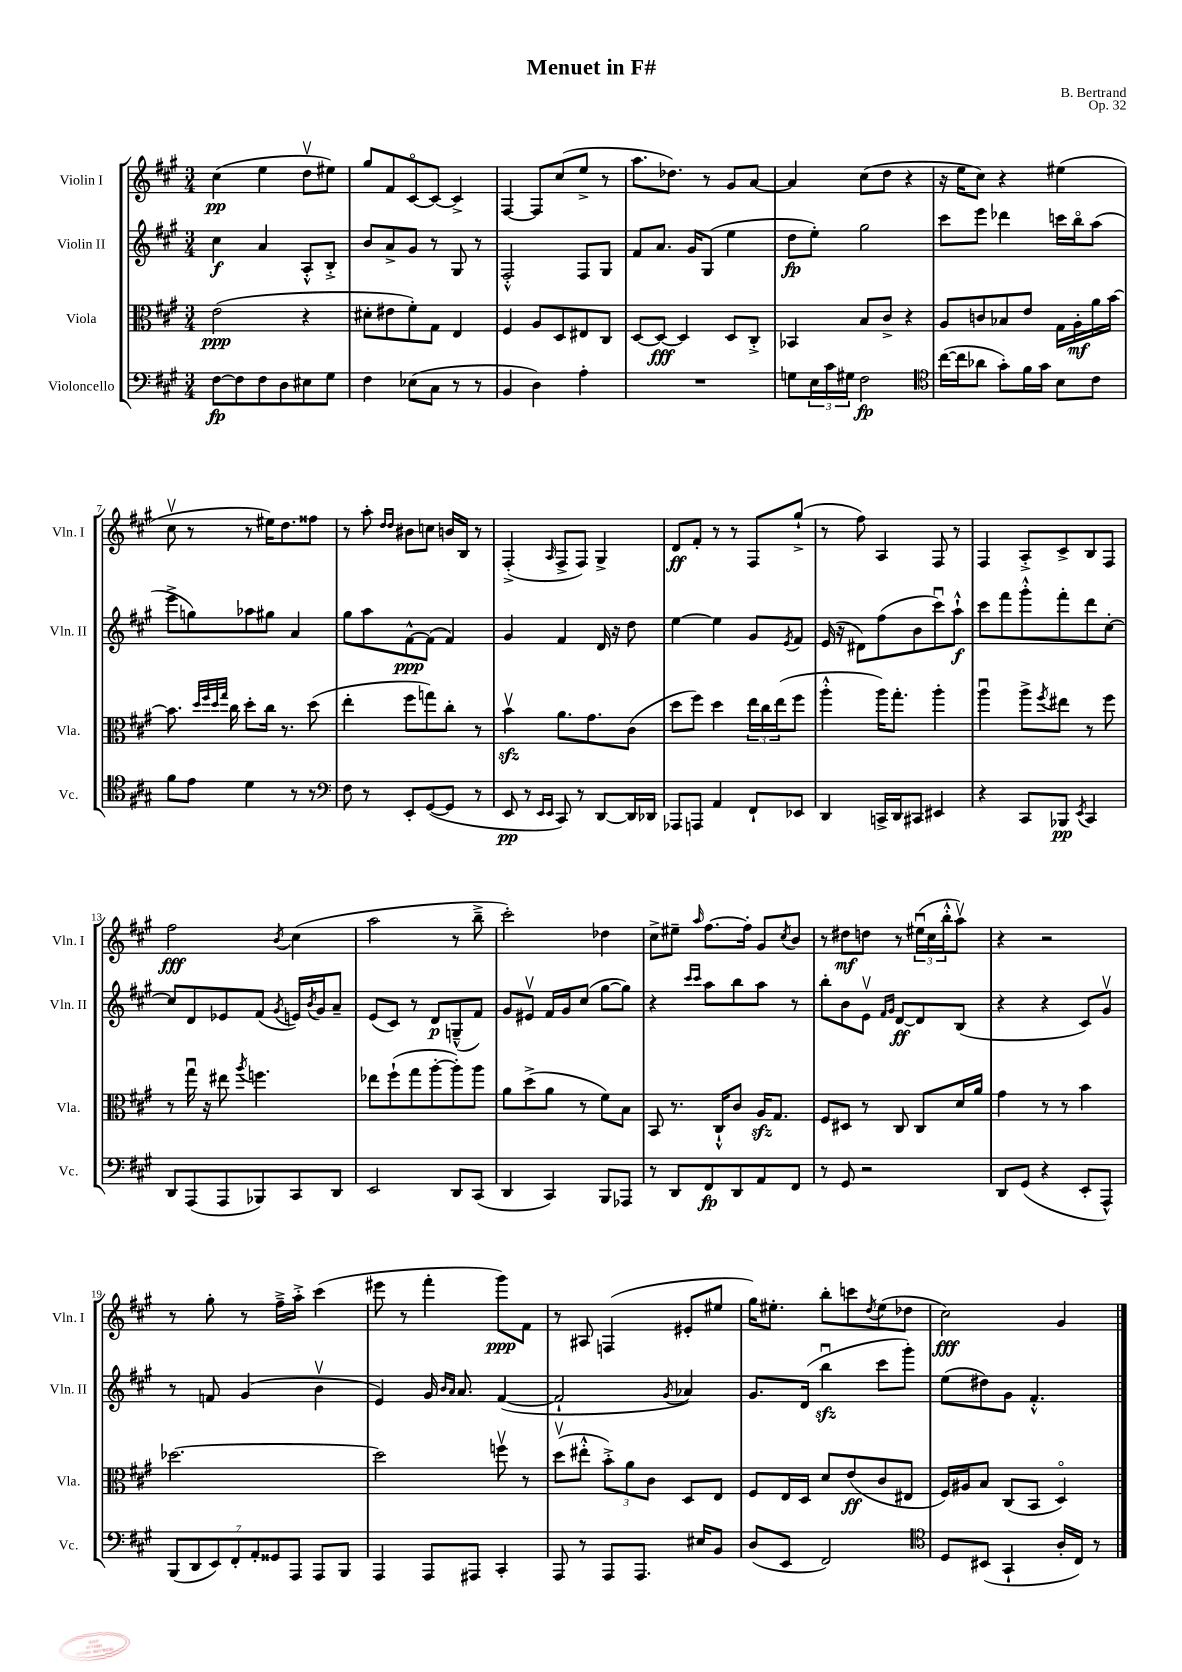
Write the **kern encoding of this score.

**kern	**dynam	**kern	**dynam	**kern	**dynam	**kern	**dynam
*part4	*part4	*part3	*part3	*part2	*part2	*part1	*part1
*staff4	*staff4	*staff3	*staff3	*staff2	*staff2	*staff1	*staff1
*I"Violoncello	*	*I"Viola	*	*I"Violin II	*	*I"Violin I	*
*I'Vc.	*	*I'Vla.	*	*I'Vln. II	*	*I'Vln. I	*
*clefF4	*	*clefC3	*	*clefG2	*	*clefG2	*
*k[f#c#g#]	*	*k[f#c#g#]	*	*k[f#c#g#]	*	*k[f#c#g#]	*
*M3/4	*	*M3/4	*	*M3/4	*	*M3/4	*
=1	=1	=1	=1	=1	=1	=1	=1
[8F#\L	fp	(2e\	ppp	4cc#\	f	(4cc#\	pp
8F#\]	.	.	.	.	.	.	.
8F#\	.	.	.	4a/	.	4ee\	.
8D\	.	.	.	.	.	.	.
8E#X\	.	4r	.	8A'^^/L	.	8ddv\L	.
8G#\J	.	.	.	8B'^/J	.	8ee#X\J)	.
=2	=2	=2	=2	=2	=2	=2	=2
4F#\	.	8d#X'\L	.	8b/L	.	8gg#/L	.
.	.	8e#X\	.	8a^/	.	8f#/	.
(8E-X\L	.	8f#'\)	.	8g#/J	.	[8c#/	.
8C#\J	.	8G#\J	.	8r	.	8c#/J_	.
8r	.	4E/	.	8G#/	.	4c#^/]	.
8r	.	.	.	8r	.	.	.
=3	=3	=3	=3	=3	=3	=3	=3
4BB/	.	4F#/	.	2F#'^^/	.	[4F#/	.
4D\)	.	8A/L	.	.	.	8F#/L]	.
.	.	8D/	.	.	.	(8cc#/	.
4A'\	.	8E#X/	.	8F#/L	.	8ee^/J	.
.	.	8C#/J	.	8G#/J	.	8r	.
=4	=4	=4	=4	=4	=4	=4	=4
2.r	.	[8D/L	.	8f#/L	.	8.aa\L	.
.	.	8D/J_	fff	8.a/J	.	.	.
.	.	.	.	.	.	8.dd-X\J)	.
.	.	4D/]	.	.	.	.	.
.	.	.	.	16g#/KL	.	.	.
.	.	.	.	(8G#/J	.	8r	.
.	.	8D/L	.	4ee\	.	8g#/L	.
.	.	8C#'^/J	.	.	.	[8a/J	.
=5	=5	=5	=5	=5	=5	=5	=5
8Gn\L	.	4BB-X/	.	8dd\L	fp	4a/]	.
24E\L	.	.	.	8ee'\J)	.	.	.
24c#\	.	.	.	.	.	.	.
24G#X\JJ	.	.	.	.	.	.	.
2F#\	fp	8B/L	.	2gg#\	.	(8cc#\L	.
.	.	8c#^/J	.	.	.	8dd\J	.
.	.	4r	.	.	.	4r	.
=6	=6	=6	=6	=6	=6	=6	=6
*clefC4	*	*	*	*	*	*	*
([16cc#\LL	.	8A/L	.	8ccc#\L	.	16r	.
16cc#\J]	.	.	.	.	.	16ee\KL	.
8a-X\J	.	8cn/	.	8eee\J	.	8cc#\J)	.
8g#'\L)	.	8B-X/	.	4ddd-X\	.	4r	.
16f#\L	.	8e/J	.	.	.	.	.
16g#\JJ	.	.	.	.	.	.	.
8B\L	.	16G#\LL	.	16cccn\LL	.	(4ee#X\	.
.	.	16A'\	mf	16bb\J	.	.	.
8c#\J	.	16a\	.	(8aa\J	.	.	.
.	.	[16b\JJ	.	.	.	.	.
!!LO:LB:g=z
=7	=7	=7	=7	=7	=7	=7	=7
8f#\L	.	8.b\]	.	8eee^\L	.	8cc#v\	.
8e\J	.	.	.	8ggn\)	.	8r	.
.	.	32qqdd/LLL	.	.	.	.	.
.	.	32qqff#/	.	.	.	.	.
.	.	32qqdd/	.	.	.	.	.
.	.	32qqgg#/JJJ	.	.	.	.	.
.	.	16cc#\	.	.	.	.	.
4d\	.	8dd'\L	.	8aa-X\	.	8r	.
.	.	16cc#\Jk	.	8gg#X\J	.	16ee#X\KL)	.
.	.	8.r	.	.	.	8.dd\	.
8r	.	.	.	4a/	.	.	.
8r	.	(8dd\	.	.	.	8ff##X\J	.
=8	=8	=8	=8	=8	=8	=8	=8
*clefF4	*	*	*	*	*	*	*
8F#\	.	4ee'\	.	8gg#\L	.	8r	.
8r	.	.	.	8aa\	.	8aa'\	.
.	.	.	.	.	.	16qqdd/LL	.
.	.	.	.	.	.	16qqdd/JJ	.
8EE'/L	.	8ff#\L	.	[8f#^^\	ppp	8b#X\L	.
([8GG#/	.	8ggn\)	.	(8f#\J]	.	8ccn\J	.
8GG#/J]	.	8cc#'\J	.	4f#/)	.	16bn/LL	.
.	.	.	.	.	.	16B/JJ	.
8r	.	8r	.	.	.	8r	.
=9	=9	=9	=9	=9	=9	=9	=9
8EE/	pp	4bzzv\	.	4g#/	.	(4F#'^/	.
8r	.	.	.	.	.	.	.
16qqEE/LL	.	.	.	.	.	.	.
16qqEE/JJ	.	.	.	.	.	16qqA/	.
8CC#/)	.	8.a\L	.	4f#/	.	8F#^/L	.
8r	.	.	.	.	.	8F#/J)	.
.	.	8.g#\	.	.	.	.	.
[8DD/L	.	.	.	16d/	.	4G#^/	.
.	.	.	.	16r	.	.	.
16DD/L]	.	(8c#\J	.	8dd\	.	.	.
16DD-X/JJ	.	.	.	.	.	.	.
=10	=10	=10	=10	=10	=10	=10	=10
8AAA-X/L	.	8dd\L	.	[4ee\	.	8d/L	ff
8AAAn/J	.	8ff#\J)	.	.	.	8f#'/J	.
4AA/	.	4dd\	.	4ee\]	.	8r	.
.	.	.	.	.	.	8r	.
8FF#`/L	.	24ee\LL	.	8g#/L	.	8F#/L	.
.	.	24cc#\	.	.	.	.	.
.	.	(24ee\J	.	.	.	.	.
.	.	.	.	8qe/	.	.	.
8EE-X/J	.	8ff#\J	.	8f#/J	.	(8gg#`^/J	.
=11	=11	=11	=11	=11	=11	=11	=11
4DD/	.	4aa'^^\	.	(16e/	.	8r	.
.	.	.	.	16r	.	.	.
.	.	.	.	8d#X\L)	.	8ff#\)	.
16CCn^/LL	.	16aa\KL)	.	(8ff#\	.	4A/	.
16DD/J	.	8.gg#'\J	.	.	.	.	.
8CC#X/J	.	.	.	8b\	.	.	.
4EE#X/	.	4aa'\	.	8ccc#u\)	.	8F#/	.
.	.	.	.	8aa`^^\J	f	8r	.
=12	=12	=12	=12	=12	=12	=12	=12
4r	.	4aau\	.	8ccc#\L	.	4F#/	.
.	.	.	.	8fff#\	.	.	.
8CC#/L	.	8aa^\L	.	8ggg#'^^\	.	8A'^/L	.
.	.	8qff#/	.	.	.	.	.
8BBB-X/J	pp	8ee#X\J	.	8fff#'\	.	8c#^/	.
8qEE/	.	.	.	.	.	.	.
4CC#/	.	8r	.	8ddd\	.	8B/	.
.	.	8ff#\	.	[8cc#'\J	.	8F#/J	.
!!LO:LB:g=z
=13	=13	=13	=13	=13	=13	=13	=13
8DD/L	.	8r	.	8cc#/L]	.	2ff#\	fff
(8AAA/	.	16gg#u\	.	8d/	.	.	.
.	.	16r	.	.	.	.	.
8AAA/	.	8ee#X\	.	8e-X/	.	.	.
.	.	8qaa/	.	.	.	.	.
8BBB-X/)	.	4.ffn\	.	(8f#/J	.	.	.
.	.	.	.	8qg#/	.	8qb/	.
8CC#/	.	.	.	16en/LL)	.	(4cc#\	.
.	.	.	.	8qb/	.	.	.
.	.	.	.	16g#/J	.	.	.
8DD/J	.	.	.	8a~/J	.	.	.
=14	=14	=14	=14	=14	=14	=14	=14
2EE/	.	8ee-X\L	.	(8e/L	.	2aa\	.
.	.	(8ff#`\	.	8c#/J)	.	.	.
.	.	8gg#\	.	8r	.	.	.
.	.	[8aa'\	.	8d/L	p	.	.
8DD/L	.	8aa'\])	.	(8Gn~^^/	.	8r	.
(8CC#/J	.	8aa\J	.	8f#/J)	.	8bb~^\	.
=15	=15	=15	=15	=15	=15	=15	=15
4DD/	.	8a\L	.	8g#/L	.	2ccc#'\)	.
.	.	(8dd^\	.	8e#Xv/J	.	.	.
4CC#/)	.	8a\J	.	16f#/LL	.	.	.
.	.	.	.	16g#/J	.	.	.
.	.	8r	.	(8cc#/J	.	.	.
8BBB/L	.	8f#\L)	.	[8gg#\L	.	4dd-X\	.
8AAA-X/J	.	8B\J	.	8gg#\J])	.	.	.
=16	=16	=16	=16	=16	=16	=16	=16
8r	.	8BB/	.	4r	.	8cc#^\L	.
8DD/L	.	8.r	.	.	.	8ee#X~\J	.
.	.	.	.	16qqccc#/LL	.	.	.
.	.	.	.	16qqccc#/JJ	.	16qqaa/	.
8FF#/	fp	.	.	8aa\L	.	[8.ff#\L	.
.	.	16C#`^^/KL	.	.	.	.	.
8DD/	.	8c#/J	.	8bb\	.	.	.
.	.	.	.	.	.	16ff#'\Jk]	.
8AA/	.	16Azz/KL	.	8aa\J	.	8g#/L	.
.	.	8.G#/J	.	.	.	.	.
.	.	.	.	.	.	8qcc#/	.
8FF#/J	.	.	.	8r	.	8b/J	.
=17	=17	=17	=17	=17	=17	=17	=17
8r	.	8F#/L	.	8bb'\L	.	8r	.
8GG#/	.	8D#X/J	.	8b\	.	8dd#X\L	mf
2r	.	8r	.	8ev\J	.	8ddn\J	.
.	.	.	.	16qqf#/LL	.	.	.
.	.	.	.	16qqg#/JJ	.	.	.
.	.	8C#/	.	[8d/L	ff	8r	.
.	.	8C#/L	.	8d/]	.	(24ee#Xu\LL	.
.	.	.	.	.	.	24cc#\	.
.	.	.	.	.	.	24bb'^^\J	.
.	.	16d/L	.	(8B/J	.	8aav\J)	.
.	.	16a/JJ	.	.	.	.	.
=18	=18	=18	=18	=18	=18	=18	=18
8DD/L	.	4g#\	.	4r	.	4r	.
(8GG#/J	.	.	.	.	.	.	.
4r	.	8r	.	4r	.	2r	.
.	.	8r	.	.	.	.	.
8EE'/L	.	4b\	.	8c#/L)	.	.	.
8AAA^^/J)	.	.	.	8g#v/J	.	.	.
!!LO:LB:g=z
=19	=19	=19	=19	=19	=19	=19	=19
(14BBB/L	.	[2.dd-X\	.	8r	.	8r	.
14DD/	.	.	.	.	.	.	.
.	.	.	.	8fn/	.	8gg#'\	.
14EE/)	.	.	.	.	.	.	.
14FF#'/	.	.	.	.	.	.	.
.	.	.	.	(4g#/	.	8r	.
14AA'/	.	.	.	.	.	.	.
14GG##X/	.	.	.	.	.	.	.
.	.	.	.	.	.	16ff#~^\LL	.
14AAA/J	.	.	.	.	.	.	.
.	.	.	.	.	.	16aa'^\JJ	.
8AAA/L	.	.	.	4bv\	.	(4ccc#\	.
8BBB/J	.	.	.	.	.	.	.
=20	=20	=20	=20	=20	=20	=20	=20
4AAA/	.	2dd-\]	.	4e/)	.	8eee#X\	.
.	.	.	.	.	.	8r	.
8AAA/L	.	.	.	16g#/	.	4fff#'\	.
.	.	.	.	16qqb/LL	.	.	.
.	.	.	.	16qqa/JJ	.	.	.
.	.	.	.	8.a/	.	.	.
8AAA#X/J	.	.	.	.	.	.	.
4CC#'/	.	8ffnv\	.	([4f#/	.	8ggg#\L)	ppp
.	.	8r	.	.	.	8f#\J	.
=21	=21	=21	=21	=21	=21	=21	=21
8AAA/	.	(8ddv\L	.	2f#`/]	.	8r	.
8r	.	8ee#X'^^\J	.	.	.	8A#X/	.
8AAA/L	.	12b'^\L)	.	.	.	(4Fn/	.
.	.	12a\	.	.	.	.	.
8.AAA/J	.	.	.	.	.	.	.
.	.	12c#\J	.	.	.	.	.
.	.	.	.	8qg#/	.	.	.
.	.	8D/L	.	4a-X/)	.	8e#X'/L	.
16E#X/KL	.	.	.	.	.	.	.
8BB/J	.	8E/J	.	.	.	8ee#X/J	.
=22	=22	=22	=22	=22	=22	=22	=22
(8D/L	.	8F#/L	.	8.g#/L	.	16gg#\KL)	.
.	.	.	.	.	.	8.ee#X'\J	.
8EE/J	.	16E/L	.	.	.	.	.
.	.	16D/JJ	.	(16d/Jk	.	.	.
2FF#/)	.	8d/L	.	4bbzzu\	.	8bb'\L	.
.	.	(8e/	ff	.	.	8cccn\	.
.	.	.	.	.	.	8qdd/	.
.	.	8c#/	.	8ccc#\L	.	(8ee#\	.
.	.	8E#X/J	.	8ggg#'\J)	.	8dd-X\J	.
=23	=23	=23	=23	=23	=23	=23	=23
*clefC4	*	*	*	*	*	*	*
8D/L	.	16F#/LL)	.	(8ee\L	.	2cc#\)	fff
.	.	16A#X/J	.	.	.	.	.
(8BB#X/J	.	8B/J	.	8dd#X\)	.	.	.
4GG#`/	.	(8C#/L	.	8g#\J	.	.	.
.	.	8BB/J	.	4.f#'^^/	.	.	.
16A'/LL	.	4D/)	.	.	.	4g#/	.
16C#/JJ)	.	.	.	.	.	.	.
8r	.	.	.	.	.	.	.
==	==	==	==	==	==	==	==
*-	*-	*-	*-	*-	*-	*-	*-
